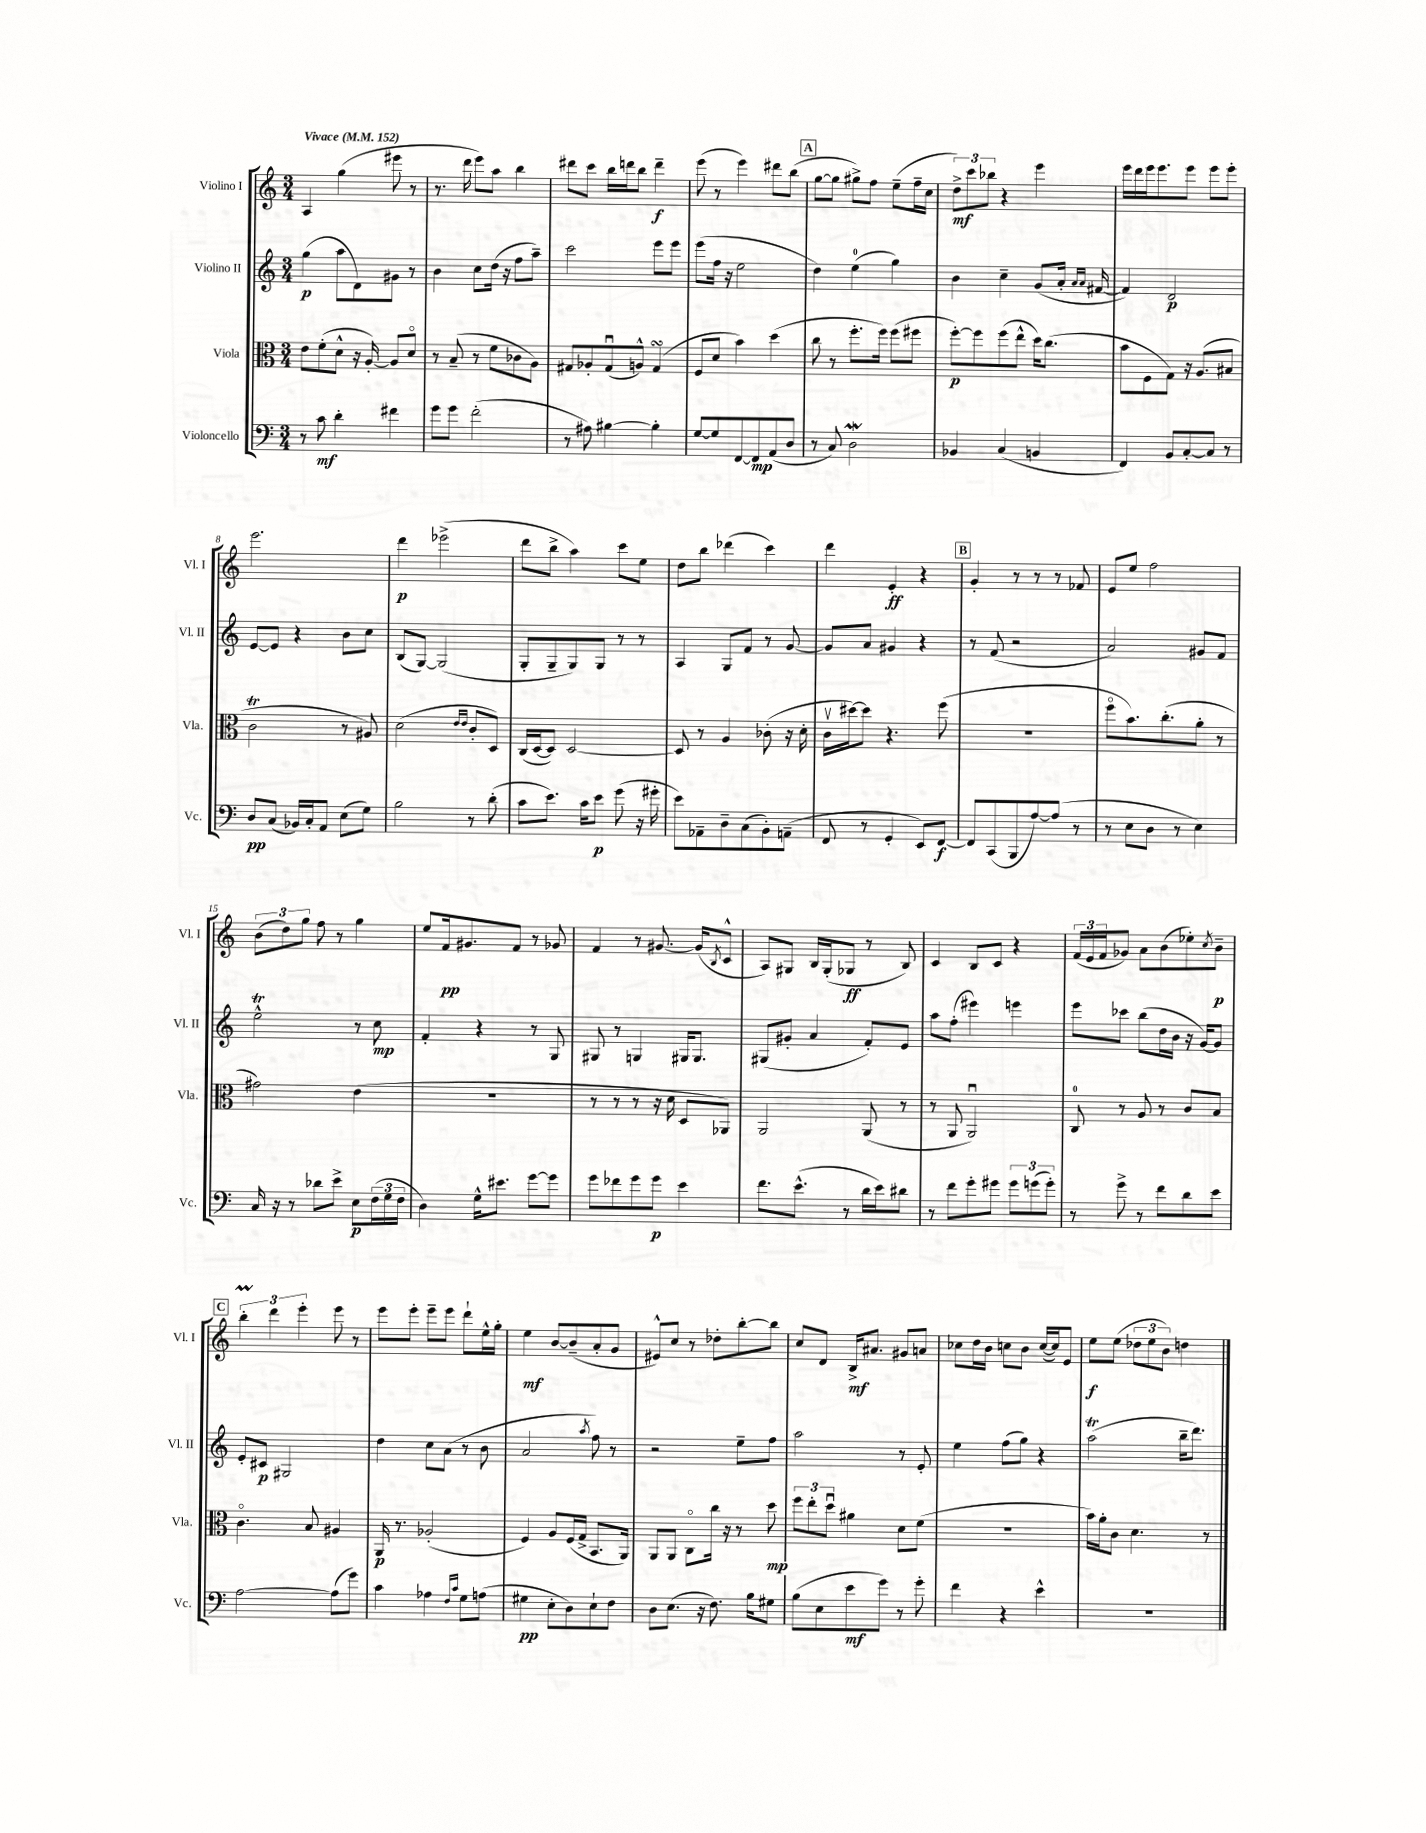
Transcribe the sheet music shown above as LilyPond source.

<<
\new StaffGroup <<
\new Staff = "s0" \with { instrumentName = "Violino I" shortInstrumentName = "Vl. I" } {
    \clef treble \key c \major \numericTimeSignature \time 3/4 \tempo "Vivace" 4 = 152
    a4 g''4( eis'''8 r8 |
    r8. d'''16 e'''8) a''8 b''4 |
    dis'''8 c'''8 b''16 d'''16 b''8 d'''4--\f |
    e'''8( r8 e'''4) dis'''8 b''8( |
    \mark \markup { \box "A" } g''8~ g''8 gis''8->) f''8 e''8--( f''16-- c''16 |
    \tuplet 3/2 { d''8->\mf) c'''8 bes''8 } r4 e'''4 |
    e'''16 d'''16 e'''16 e'''8. e'''8 e'''8 e'''8-. |
    e'''2. |
    d'''4\p ees'''2->( |
    d'''8 b''8-> a''4) c'''8 e''8 |
    d''8 b''8 des'''4( c'''4) |
    d'''4 e'4-.\ff r4 |
    \mark \markup { \box "B" } g'4-. r8 r8 r8 fes'8 |
    e'8 e''8 f''2 |
    \tuplet 3/2 { b'8( d''8) g''8 } f''8 r8 g''4 |
    e''8 f'16\pp gis'8. f'8 r8 ges'8 |
    f'4 r8 gis'8.~ gis'16( \acciaccatura { b8 } c'8-^ |
    a8) gis8 b16 gis16-.( ges8\ff r8 b8) |
    c'4 b8 c'8 r4 |
    \tuplet 3/2 { f'16( e'16 f'16 } ges'8) a'8 b'8( ees''8-.) \acciaccatura { c''8 } b'8--\p |
    \mark \markup { \box "C" } \tuplet 3/2 { b''4-.\prall d'''4 e'''4-. } e'''8 r8 |
    e'''8 e'''8-. e'''8-- e'''8 d'''8-! e''16-^ g''16-. |
    e''4\mf b'8~ b'8--( a'8-. g'8 |
    eis'8-^) c''8 r8 des''8-. b''8~-. b''8 |
    c''8 d'8 b16->\mf ais'8. gis'8 a'8 |
    ces''8 d''16 b'16 c''8 b'8 c''16~( c''16) e'8 |
    e''8\f e''8( \tuplet 3/2 { des''8 e''8 b'8) } d''4 \bar "|." |
}
\new Staff = "s1" \with { instrumentName = "Violino II" shortInstrumentName = "Vl. II" } {
    \clef treble \key c \major \numericTimeSignature \time 3/4
    g''4\p( a''8 d'8) gis'8 r8 |
    b'4 c''8 d''16( r16 f''8 a''8--) |
    c'''2 e'''8 e'''8 |
    e'''8( f''16 r16 e''2 |
    \mark \markup { \box "A" } d''4) e''4-0( g''4) |
    b'4 c''4-- g'8( a'16-. \grace { a'16 a'16 } fis'16~ |
    fis'4) d'2\p |
    e'8~ e'8 r4 b'8 c''8 |
    b8( g8~) g2( |
    g8-. g8-- g8) g8 r8 r8 |
    a4 g8 f'8 r8 g'8~ |
    g'8 a'8 gis'4 r4 |
    \mark \markup { \box "B" } r8 f'8( r2 |
    a'2) gis'8 f'8 |
    e''2-^\trill r8 c''8\mp |
    f'4-. r4 r8 g8 |
    gis8 r8 g4 gis16 gis8. |
    gis8( gis'8-. a'4 f'8-.) e'8 |
    a''8 f''8-.( eis'''4) e'''4 |
    e'''8 ces'''8 b''8( d''16 b'16 r16 g'16~) g'8 |
    \mark \markup { \box "C" } e'8-. cis'8\p gis2 |
    d''4 c''8 a'8( r8 b'8 |
    a'2 \acciaccatura { a''8 } f''8) r8 |
    r2 e''8-- f''8 |
    a''2 r8 e'8-. |
    e''4 f''8( g''8) r4 |
    a''2\trill( b''16-- d'''8.) \bar "|." |
}
\new Staff = "s2" \with { instrumentName = "Viola" shortInstrumentName = "Vla." } {
    \clef alto \key c \major \numericTimeSignature \time 3/4
    e'8 f'8-.( d'8-^ r16 a16~-.) a8 d'8\flageolet |
    r8 b8--( r8 f'8 ces'8 a8) |
    gis8 aes8-. gis8\downbow( a8-^) gis4\turn( |
    f8 d'8 b'4) d''4( |
    \mark \markup { \box "A" } c''8 r8 f''8.-. f''16) f''8( fis''8 |
    f''8~-.\p) f''8 f''8( e''8-^ d''16) c''8.( |
    b'8 f8 g8) r16 a8.( bis8 |
    c'2\trill r8 ais8) |
    d'2( \grace { e'16 e'16 } c'8-. d8) |
    c16( d16~ d8) d2~ |
    d8 r8 a4 ces'8-.( r16 d'16-. |
    c'16\upbow dis''16~) dis''8 r4. f''8( |
    \mark \markup { \box "B" } R2. |
    f''8\flageolet b'8.) c''8.-.( a'8-. r8 |
    gis'2) e'4( |
    R2. |
    r8 r8 r8 r16 d'16 d8 aes,8) |
    a,2 a,8( r8 |
    r8 a,8 a,2\downbow) |
    c8-0 r8 a8 r8 c'8 b8 |
    \mark \markup { \box "C" } c'4.\flageolet b8 ais4 |
    a,16\p r8. aes2-.( |
    f4) a8 f16( g16-> b,8. a,16) |
    a,8 a,8 c8\flageolet c''16 r16 r8 d''8\mp |
    \tuplet 3/2 { f''8 e''8-. d''8\downbow } ais'4 d'8 f'8( |
    R2. |
    b'16) a'16-. c'8 d'4. r8 \bar "|." |
}
\new Staff = "s3" \with { instrumentName = "Violoncello" shortInstrumentName = "Vc." } {
    \clef bass \key c \major \numericTimeSignature \time 3/4
    r8 c'8\mf d'4-. fis'4 |
    g'8 g'8 f'2-.( |
    r8 ais8) bis4~ bis4-. |
    g8~ g8 f,8~ f,8\mp a,8( d8 |
    \mark \markup { \box "A" } r8 c8) d2\mordent |
    bes,4 c4( b,4 |
    f,4) b,8 c8~-. c8 r8 |
    d8\pp c8( bes,16) c16-. a,8 e8( g8) |
    b2 r8 d'8-.( |
    c'8 e'8.) c'16 e'8\p g'8( r16 gis'16-. |
    e'8) aes,8-- d8-- c8( b,8-.) a,8--( |
    f,8 r8 g,4-. e,8) f,8~\f |
    \mark \markup { \box "B" } f,8 c,8( b,,8 a8~) a8( r8 |
    r8 e8 d8 r8 e4) |
    c16 r16 r8 des'8 e'8-> e8\p \tuplet 3/2 { f16( g16 f16 } |
    d4) g16-^ eis'8. g'8~ g'8 |
    g'8 fes'8 g'8 g'8\p e'4 |
    f'8. e'8.-^( r8 d'16 e'16) dis'8 |
    r8 f'8 g'8-. gis'8 \tuplet 3/2 { gis'8 g'8( g'8-.) } |
    r8 g'8-> r8 f'8 d'8 e'8 |
    \mark \markup { \box "C" } a2~ a8( g'8) |
    c'4 aes4 \grace { f16 c'16 } g8 a8( |
    gis4\pp e8-. d8) e8-! f8 |
    d8 e8.( r16 f8.) b16 gis8 |
    b8( e8 e'8\mf g'8) r8 g'8-. |
    f'4 r4 e'4-^ |
    R2. \bar "|." |
}
>>
>>
